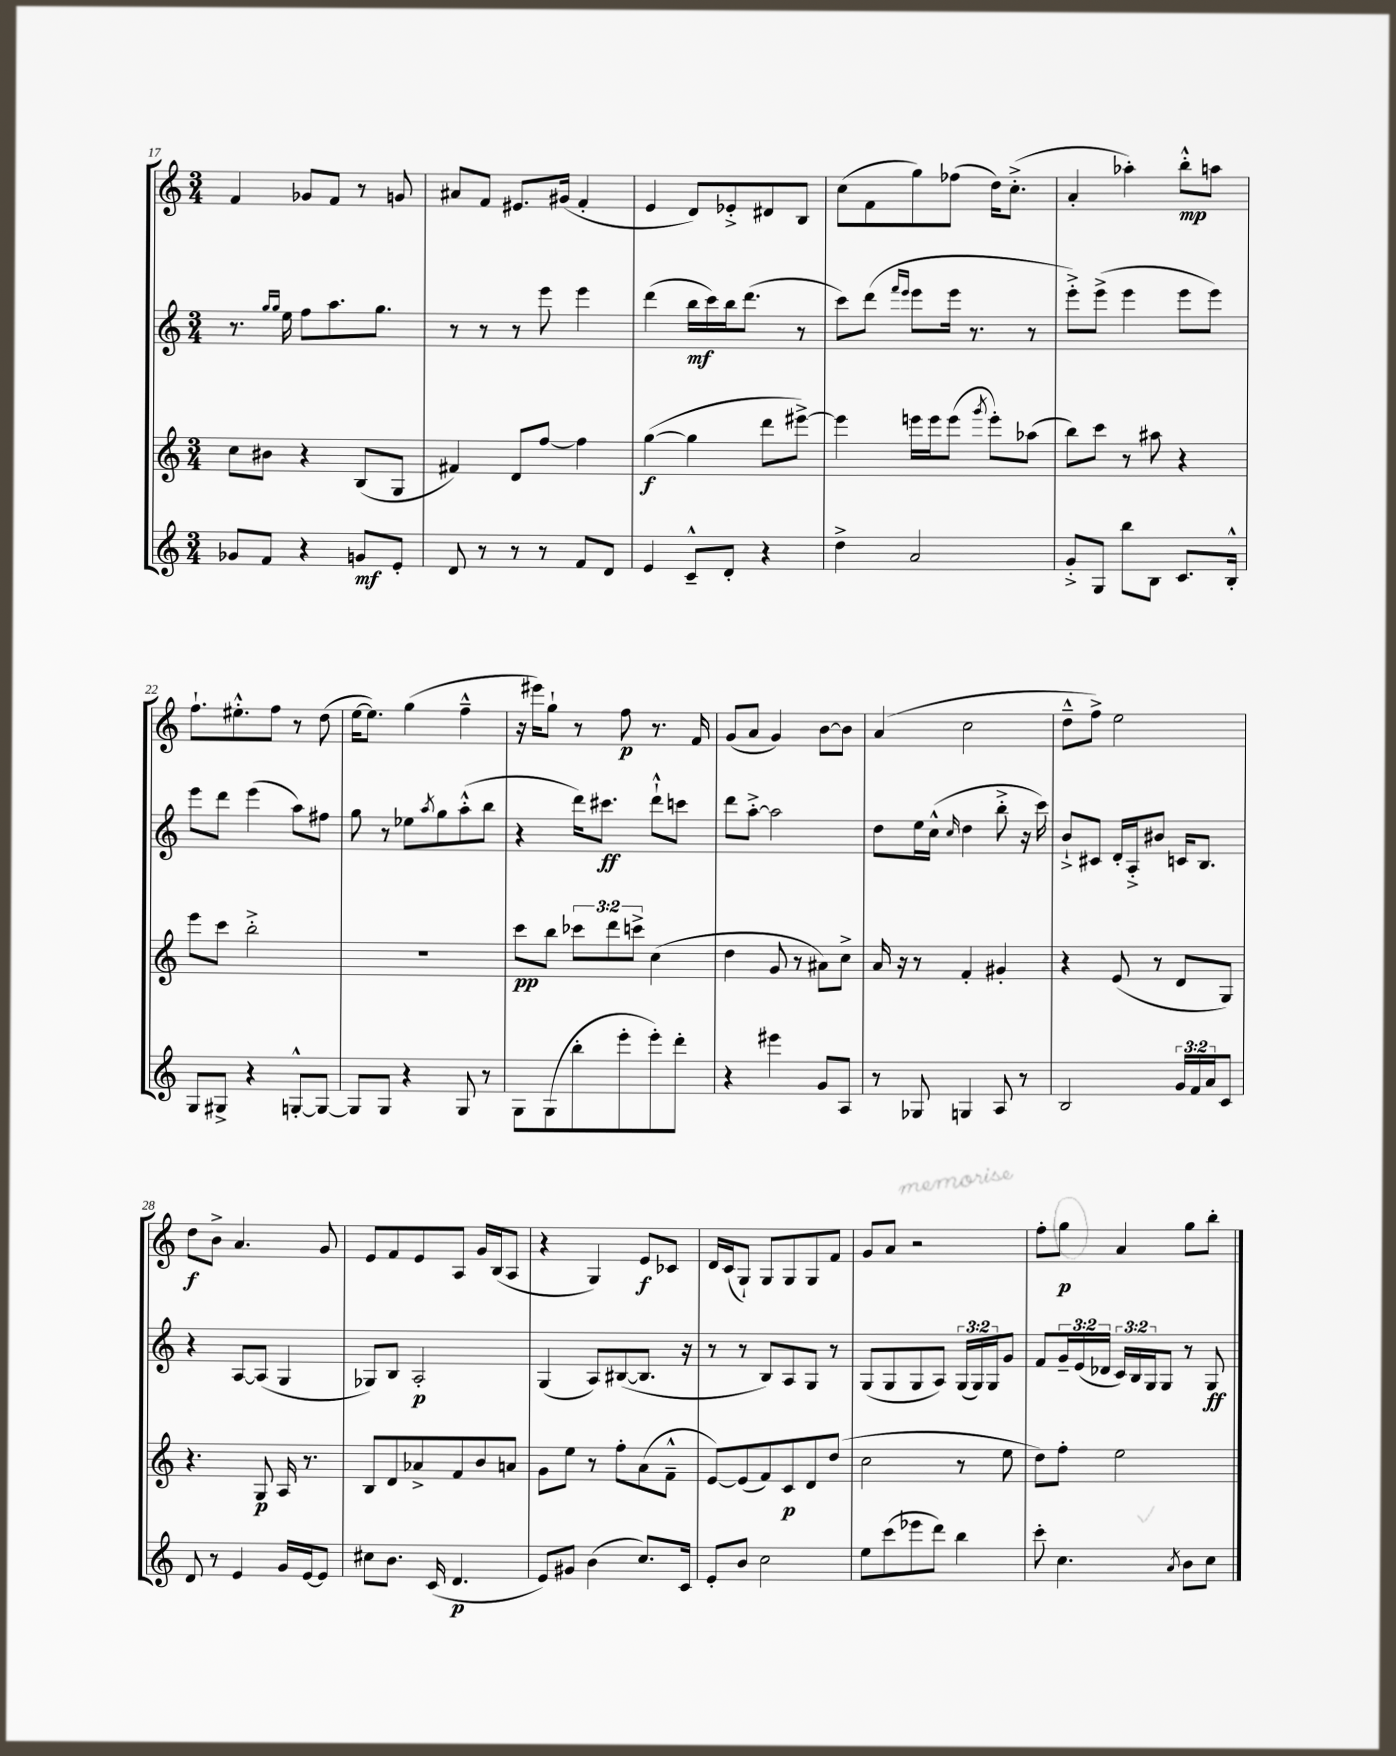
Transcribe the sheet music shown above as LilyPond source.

<<
\new StaffGroup <<
\new Staff = "s0" {
    \clef treble \key c \major \numericTimeSignature \time 3/4
    f'4 ges'8 f'8 r8 g'8 |
    ais'8 f'8 eis'8. gis'16( f'4-. |
    e'4 d'8) ees'8-.-> dis'8 b8 |
    c''8( f'8 g''8) fes''8( d''16) c''8.-.->( |
    a'4-. aes''4-.) b''8-.-^\mp a''8 |
    f''8.-! eis''8.-.-^ f''8 r8 d''8( |
    e''16~ e''8.) g''4( f''4---^ |
    r16 eis'''16) g''8-! r8 f''8\p r8. f'16 |
    g'8( a'8 g'4) b'8~ b'8 |
    a'4( c''2 |
    d''8---^ f''8->) e''2 |
    d''8\f b'8-> a'4. g'8 |
    e'8 f'8 e'8 a8 g'16 b16( a8 |
    r4 g4) e'8\f ces'8 |
    d'16 c'16( g8-!) g8 g8 g8 f'8 |
    g'8 a'8 r2 |
    f''8-. g''8\p a'4 g''8 b''8-. \bar "|." |
}
\new Staff = "s1" {
    \clef treble \key c \major \numericTimeSignature \time 3/4 \override Staff.TupletNumber.text = #tuplet-number::calc-fraction-text
    r8. \grace { g''16 g''16 } e''16 f''8 a''8. g''8. |
    r8 r8 r8 e'''8 e'''4 |
    d'''4( b''16\mf c'''16) b''16 d'''8.( r8 |
    c'''8) d'''8( \grace { f'''16 e'''16 } e'''8 e'''16 r8. r8 |
    e'''8-.->) e'''8->( e'''4 e'''8 e'''8) |
    e'''8 d'''8 e'''4( a''8) fis''8 |
    g''8 r8 ees''8 \acciaccatura { a''8 } g''8 a''8-.-^( b''8 |
    r4 d'''16) cis'''8.\ff d'''8-!-^ c'''8 |
    d'''8 a''8~-.-> a''2 |
    d''8 e''16 c''16-^( \grace { c''16 } d''4 b''8-.-> r16 c'''16) |
    b'8-!-> cis'8 d'16-. a16-.-> bis'8 c'16 b8. |
    r4 a8~ a8( g4 |
    ges8) b8 a2-.\p |
    g4( a8) bis8~( bis8. r16 |
    r8 r8 b8) a8 g8 r8 |
    g8( g8 g8 a8) \tuplet 3/2 { g16( g16) g16 } g'8 |
    f'8 \tuplet 3/2 { g'16-- e'16( des'16 } \tuplet 3/2 { c'16) b16 g16 } g8 r8 g8\ff \bar "|." |
}
\new Staff = "s2" {
    \clef treble \key c \major \numericTimeSignature \time 3/4 \override Staff.TupletNumber.text = #tuplet-number::calc-fraction-text
    c''8 bis'8 r4 b8( g8 |
    fis'4) d'8 f''8~ f''4 |
    g''4~\f( g''4 d'''8 eis'''8~->) |
    eis'''4 e'''16 e'''16 e'''8( \acciaccatura { g'''8 } e'''8-.) aes''8( |
    b''8) c'''8 r8 ais''8 r4 |
    e'''8 c'''8 b''2-.-> |
    R2. |
    c'''8\pp b''8 \tuplet 3/2 { ces'''8 d'''8 c'''8-> } c''4( |
    d''4 g'8 r8 ais'8) c''8-> |
    a'16 r16 r8 f'4-. gis'4-. |
    r4 e'8( r8 d'8 g8) |
    r4. g8\p a16 r8. |
    b8 d'8 aes'8-> f'8 b'8 a'8 |
    g'8 e''8 r8 f''8-. a'8( f'8---^ |
    e'8~) e'8( f'8) c'8\p d'8 d''8( |
    c''2 r8 e''8 |
    d''8) f''8-. e''2 \bar "|." |
}
\new Staff = "s3" {
    \clef treble \key c \major \numericTimeSignature \time 3/4 \override Staff.TupletNumber.text = #tuplet-number::calc-fraction-text
    ges'8 f'8 r4 g'8\mf e'8-. |
    d'8 r8 r8 r8 f'8 d'8 |
    e'4 c'8---^ d'8-. r4 |
    d''4-> a'2 |
    g'8-.-> g8 b''8 b8 c'8. b16-.-^ |
    g8 gis8-> r4 g8~-.-^ g8~ |
    g8 g8 r4 g8 r8 |
    g8 g8( b''8-. e'''8-. e'''8-.) d'''8-. |
    r4 eis'''4 g'8 a8 |
    r8 ges8 g4 a8 r8 |
    b2 \tuplet 3/2 { g'16 f'16 a'16 } c'8 |
    d'8 r8 e'4 g'16 e'16~ e'8 |
    cis''8 b'8. c'16( d'4.\p |
    e'8) gis'8 b'4( c''8.) c'16 |
    e'8-. b'8 c''2 |
    e''8 c'''8( ees'''8 d'''8) b''4 |
    c'''8-. c''4. \acciaccatura { a'8 } b'8 c''8 \bar "|." |
}
>>
>>
\layout { \context { \Score currentBarNumber = #17 } }
